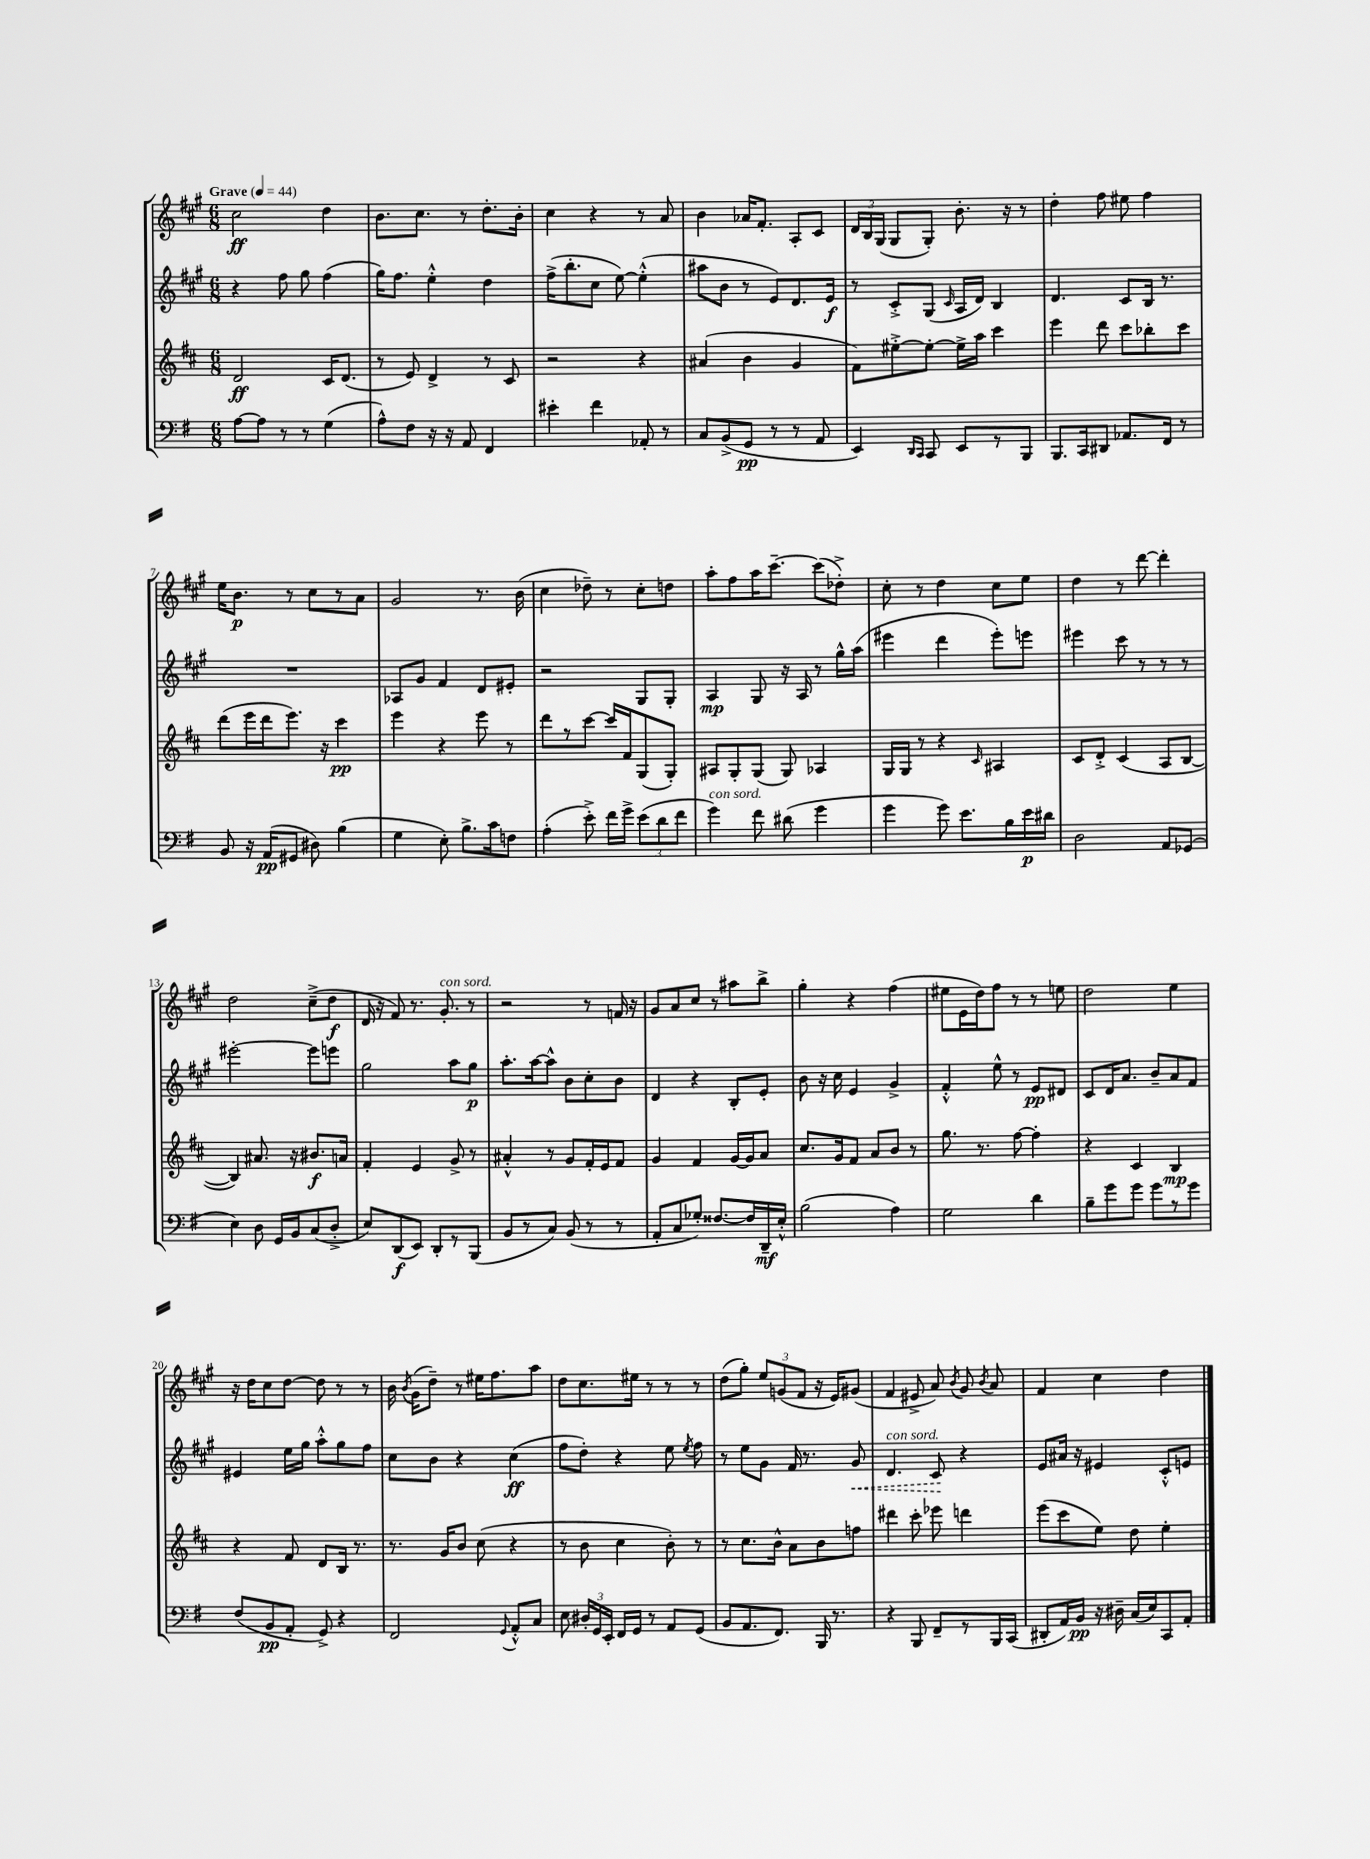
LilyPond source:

<<
\new StaffGroup <<
\new Staff = "s0" {
    \clef treble \key a \major \numericTimeSignature \time 6/8 \tempo "Grave" 4 = 44
    \autoBeamOff cis''2\ff d''4 |
    b'8.[ cis''8.] r8 d''8.[-. b'16]-. |
    cis''4 r4 r8 a'8 |
    b'4 aes'16[ fis'8.]-. a8[-. cis'8] |
    \tuplet 3/2 { d'16[ b16 gis16]( } gis8[ gis8]-.) b'8.-. r16 r8 |
    d''4-. fis''8 eis''8 fis''4 |
    e''16[ b'8.]\p r8 cis''8[ r8 a'8] |
    gis'2 r8. b'16( |
    cis''4 des''8--) r8 cis''8[-. d''8] |
    a''8[-. fis''8 a''16 cis'''8.]~-- cis'''8[( des''8]-.->) |
    cis''8-. r8 d''4 cis''8[ e''8] |
    d''4 r8 d'''8~ d'''4-. |
    d''2 cis''8[--->( d''8]\f |
    d'16 r16 fis'8) r8. gis'8.-.^\markup { \italic "con sord." } r8 |
    r2 r8 f'16 r16 |
    gis'8[ a'8 cis''8] r8 ais''8[ b''8]-> |
    gis''4-. r4 fis''4( |
    eis''8[ e'16 d''16) fis''8] r8 r8 e''8 |
    d''2 e''4 |
    r16 d''16[ cis''8 d''8]~ d''8 r8 r8 |
    b'16 \acciaccatura { b'8 } gis'16[( d''8]--) r8 eis''16[ fis''8. a''8] |
    d''8[ cis''8. eis''16] r8 r8 r8 |
    d''8[( gis''8]-.) \tuplet 3/2 { e''8[ g'8( fis'8] } r16 e'16[) gis'8]( |
    fis'4 eis'8-> a'8) \acciaccatura { b'8 } gis'8 \acciaccatura { b'8 } a'8 |
    fis'4 cis''4 d''4 \bar "|." |
}
\new Staff = "s1" {
    \clef treble \key a \major \numericTimeSignature \time 6/8
    \autoBeamOff r4 fis''8 gis''8 fis''4( |
    gis''16[) fis''8.] e''4-.-^ d''4 |
    fis''16[->( b''8.-. cis''8] e''8~) e''4-.-^( |
    ais''8[ b'8] r8 e'8[) d'8. e'16]\f |
    r8 cis'8[-.-> gis8]( \grace { cis'16 } a16[ d'16]) b4 |
    d'4. cis'8[ b16] r8. |
    R2. |
    aes8[ gis'8] fis'4 d'8[ eis'8]-. |
    r2 gis8[ gis8]-. |
    a4\mp gis8 r16 a16 r8 gis''16[-^ a''16]( |
    eis'''4 d'''4 eis'''8[-.) e'''8] |
    eis'''4 cis'''8 r8 r8 r8 |
    eis'''2~-. eis'''8[ e'''8] |
    gis''2 a''8[ gis''8]\p |
    a''8.[-. a''16~ a''8]-^ b'8[ cis''8-. b'8] |
    d'4 r4 b8[-. e'8]-. |
    b'8 r16 cis''16 e'4 gis'4-> |
    fis'4-.-^ e''8-^ r8 e'8[\pp dis'8] |
    cis'8[ d'16 a'8.] b'8[-- a'8 fis'8] |
    eis'4 e''16[ gis''16] a''8[-.-^ gis''8 fis''8] |
    cis''8[ b'8] r4 cis''4\ff( |
    fis''8[ d''8]-.) r4 e''8 \acciaccatura { e''8 } fis''8 |
    r8 e''8[ gis'8] fis'16 r8. \once \override Hairpin.style = #'dashed-line gis'8\< |
    d'4.^\markup { \italic "con sord." } cis'8\! r4 |
    e'8[ ais'16] r16 eis'4 cis'8[-.-^ e'8] \bar "|." |
}
\new Staff = "s2" {
    \clef treble \key d \major \numericTimeSignature \time 6/8
    \autoBeamOff d'2\ff cis'16[ d'8.]( |
    r8 e'8) d'4-> r8 cis'8 |
    r2 r4 |
    ais'4( b'4 g'4 |
    fis'8[) eis''8~-.-> eis''8]~-. eis''16[-> a''16] cis'''4 |
    e'''4 d'''8 cis'''8[ bes''8-. cis'''8] |
    d'''8[( e'''16 d'''16 e'''8.]) r16 cis'''4\pp |
    e'''4 r4 e'''8 r8 |
    d'''8[ r8 cis'''8]~ cis'''16[ fis'16 g8( g8]-.) |
    ais8[ g8-. g8]( g8) aes4 |
    g16[ g16] r8 r4 \grace { cis'16 } ais4 |
    cis'8[ d'8]-.-> cis'4( a8[ b8]~ |
    b4) ais'8. r16 bis'8.[\f a'16] |
    fis'4-. e'4 g'8-> r8 |
    ais'4-.-^ r8 g'8[ fis'16-. e'16 fis'8] |
    g'4 fis'4 g'16[~ g'16 a'8] |
    cis''8.[ g'16 fis'8] a'8[ b'8] r8 |
    g''8. r8. fis''8~ fis''4-. |
    r4 cis'4 b4\mp |
    r4 fis'8 d'8[ b16] r8. |
    r8. g'16[ b'8] cis''8( r4 |
    r8 b'8 cis''4 b'8-.) r8 |
    r8 cis''8.[ b'16]-^ a'8[ b'8 f''8] |
    dis'''4 cis'''8-. ees'''8 d'''4 |
    e'''8[( cis'''8 e''8]) d''8 e''4-. \bar "|." |
}
\new Staff = "s3" {
    \clef bass \key g \major \numericTimeSignature \time 6/8
    \autoBeamOff a8[~ a8] r8 r8 g4( |
    a8[-^) fis8] r16 r16 a,8 fis,4 |
    eis'4-. fis'4 aes,8-. r8 |
    c8[ b,8->( g,8]\pp r8 r8 a,8 |
    e,4) \grace { d,16[ c,16] } c,8 e,8[ r8 b,,8] |
    b,,8.[ c,16 dis,8] aes,8.[ fis,16] r8 |
    b,8 r16 a,16[\pp( gis,8] dis8) b4( |
    g4 e8-.) b8.[-> c'16 f8] |
    a4-.( e'8-.->) fis'16[ g'16]-> \tuplet 3/2 { e'8[( d'8 fis'8] } |
    g'4^\markup { \italic "con sord." }) fis'8 dis'8( g'4 |
    g'4 g'8) e'8.[ b16 e'16\p dis'16] |
    d2 a,8[ ges,8]( |
    e4) d8 g,16[ b,16 c8( d8]-.-> |
    e8[) d,8\f( e,8]) d,8[-. r8 b,,8]( |
    b,8[ r8 c8]) b,8( r8 r8 |
    a,8[-. c8 ges8]-.) fisis8.[~ fisis16 d,16--\mf e16]-.-^ |
    b2( a4) |
    g2 d'4 |
    b8[-- g'8 g'8] g'8[ r8 g'8] |
    fis8[( b,8\pp a,8]-. g,8->) r4 |
    fis,2 \appoggiatura { g,8 } a,8[-.-^ c8] |
    e8 \tuplet 3/2 { dis16[-. g,16 e,16]-. } fis,16[ g,16] r8 a,8[ g,8]( |
    b,8[ a,8. fis,8.]) b,,16 r8. |
    r4 b,,8 fis,8[-- r8 b,,16 c,16]( |
    dis,8[-. a,16) b,16]\pp r16 dis16-- c16[( e16) c,8 a,8]-. \bar "|." |
}
>>
>>
